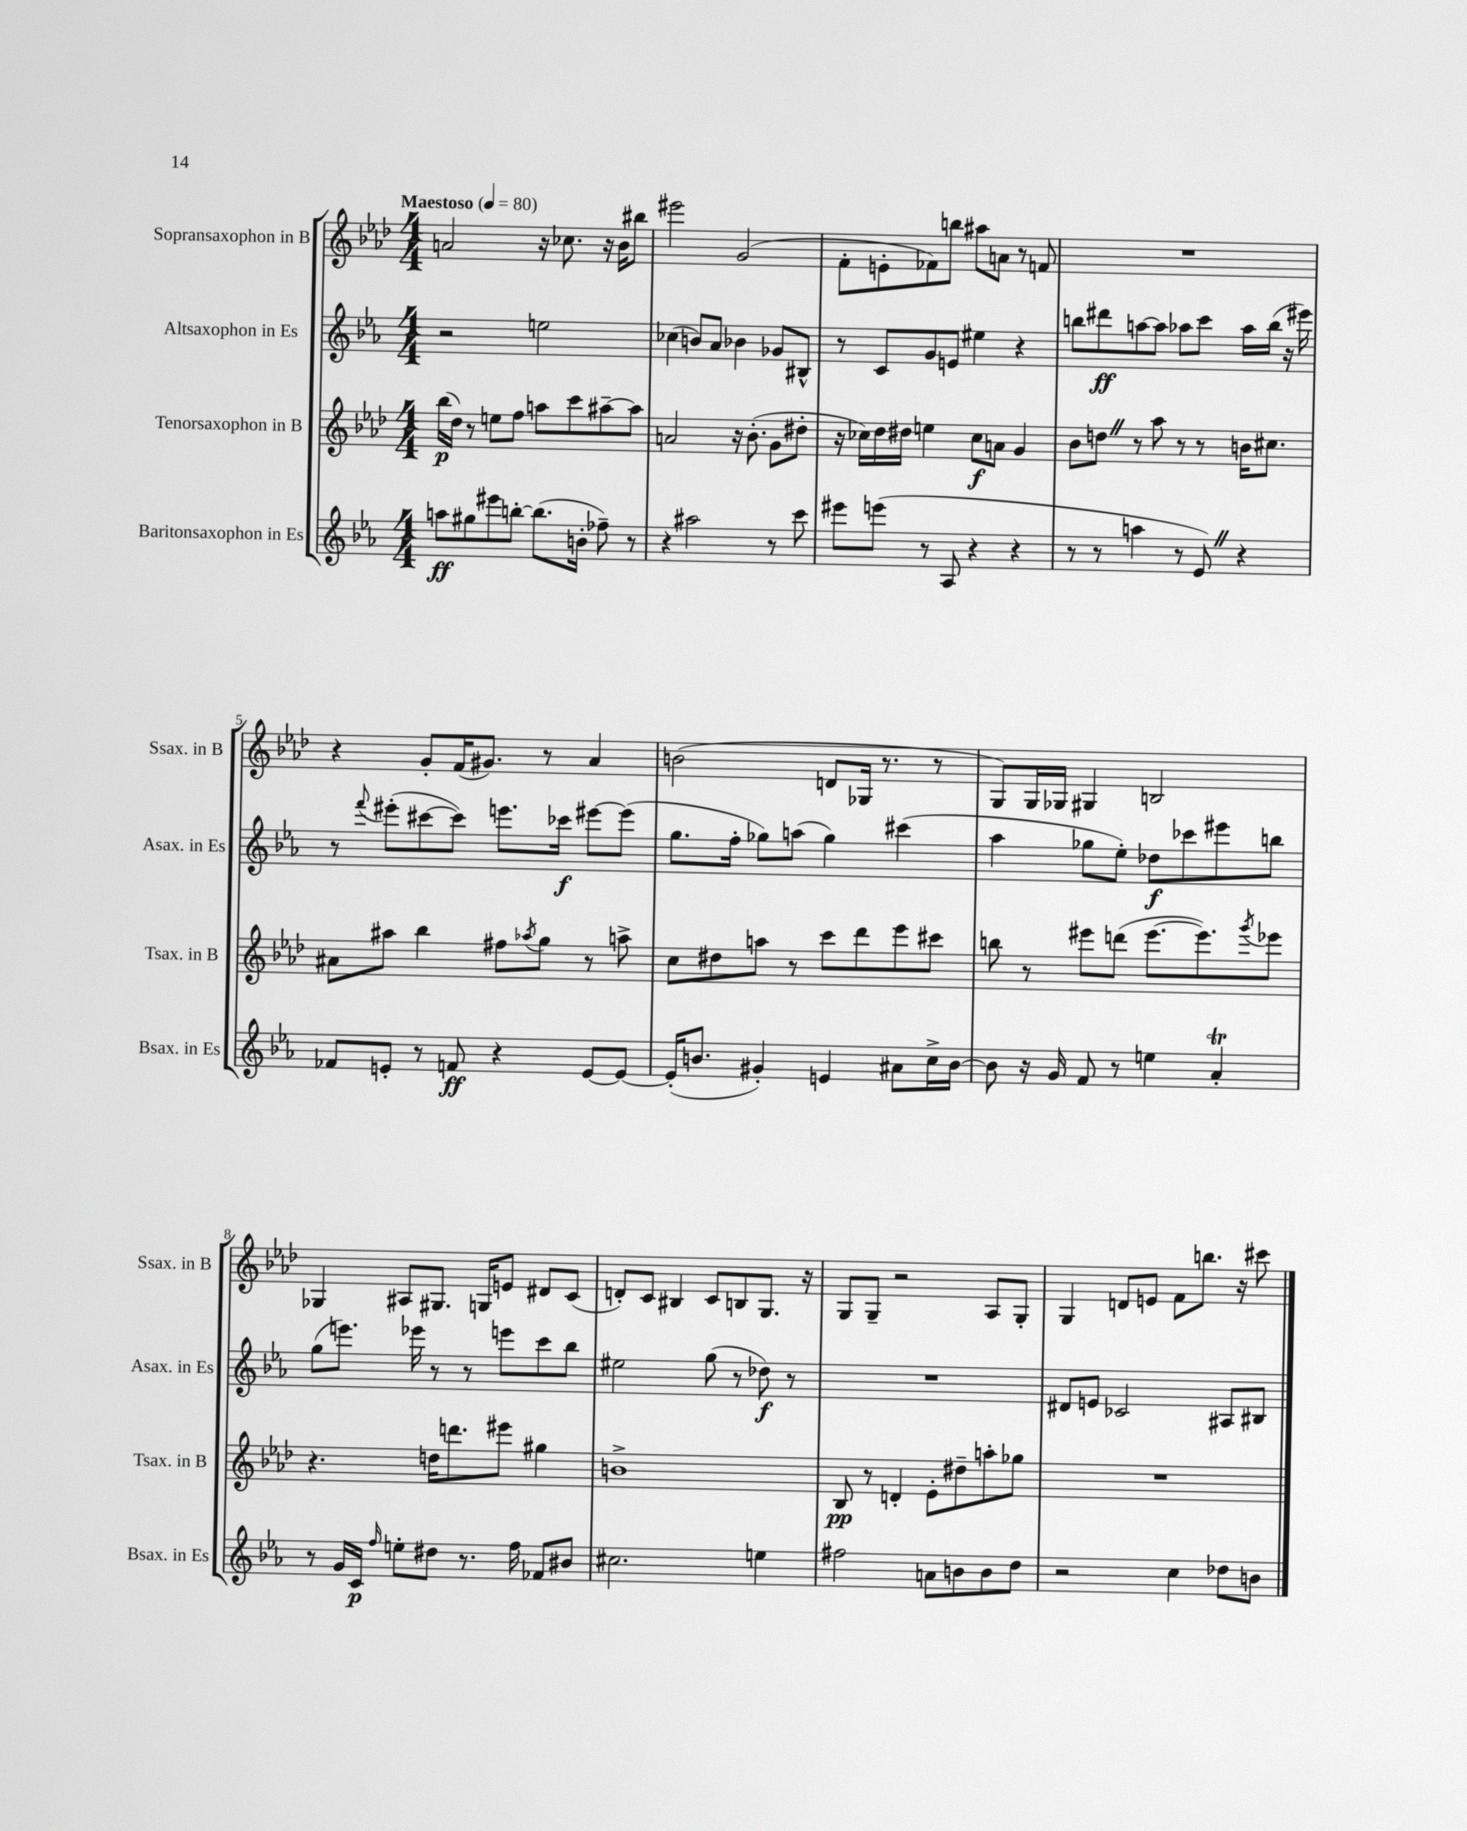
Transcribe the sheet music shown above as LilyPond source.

<<
\new StaffGroup <<
\new Staff = "s0" \with { instrumentName = "Sopransaxophon in B" shortInstrumentName = "Ssax. in B" } {
    \clef treble \key aes \major \numericTimeSignature \time 4/4 \tempo "Maestoso" 4 = 80
    a'2 r16 ces''8. r16 bes'16 bis''8 |
    eis'''2 g'2( |
    f'8-. e'8-. fes'8) b''8 ais''8 a'8 r8 f'8 |
    R1 |
    r4 g'8-. f'16( gis'8.) r8 aes'4 |
    b'2( d'8 ges16 r8. r8 |
    g8) g16 ges16 gis4 b2 |
    ges4 ais8 gis8. g16 e'8 dis'8 c'8( |
    d'8-.) c'8 bis4 c'8 b8 g8. r16 |
    g8 g8-- r2 aes8 g8-. |
    g4 d'8 e'8 f'8 b''8. r16 cis'''8 \bar "|." |
}
\new Staff = "s1" \with { instrumentName = "Altsaxophon in Es" shortInstrumentName = "Asax. in Es" } {
    \clef treble \key ees \major \numericTimeSignature \time 4/4
    r2 e''2 |
    ces''4( b'8) aes'8 bes'4 ges'8 bis8-^ |
    r8 c'8 g'8 e'8 eis''4 r4 |
    b''8 dis'''8\ff a''8~ a''8 aes''8 c'''8 aes''16 b''16( r16 eis'''16) |
    r8 \appoggiatura { f'''8 } eis'''8-.( cis'''8~ cis'''8) e'''8. ces'''16\f eis'''8~ eis'''8( |
    g''8. f''16-. ges''8) a''8( ges''4) cis'''4( |
    aes''4 ges''8 ees''8-.) des''8\f ces'''8 eis'''8 b''8 |
    g''8( e'''8.) ees'''16 r8 r8 e'''8 c'''8 bes''8 |
    eis''2 g''8( r8 des''8\f) r8 |
    R1 |
    dis'8 e'8 ces'2 ais8 bis8 \bar "|." |
}
\new Staff = "s2" \with { instrumentName = "Tenorsaxophon in B" shortInstrumentName = "Tsax. in B" } {
    \clef treble \key aes \major \numericTimeSignature \time 4/4
    bes''16\p( des''16) r8 e''8 f''8 a''8 c'''8 ais''8~-- ais''8 |
    a'2 r16 bes'8.-.( g'8 dis''8-. |
    r16 ces''16) des''16 dis''16 e''4 ces''8\f a'8 g'4 |
    bes'8 d''8 \once \override BreathingSign.text = \markup { \musicglyph "scripts.caesura.straight" } \breathe r8 aes''8 r8 r8 b'16 cis''8. |
    ais'8 ais''8 bes''4 fis''8 \acciaccatura { aes''8 } g''8 r8 a''8-> |
    c''8 dis''8 a''8 r8 c'''8 des'''8 ees'''8 cis'''8 |
    b''8 r8 eis'''8 d'''8( eis'''8.~ eis'''8.) \acciaccatura { g'''8 } ees'''8 |
    r4. d''16 d'''8. eis'''8 gis''4 |
    b'1-> |
    bes8\pp r8 d'4-. ees'8-. dis''8-- a''8-. ges''8 |
    R1 \bar "|." |
}
\new Staff = "s3" \with { instrumentName = "Baritonsaxophon in Es" shortInstrumentName = "Bsax. in Es" } {
    \clef treble \key ees \major \numericTimeSignature \time 4/4
    a''8\ff gis''8 eis'''8 b''8~-. b''8.( b'16-. fes''8--) r8 |
    r4 ais''2 r8 c'''8 |
    eis'''8 e'''8( r8 aes8 r4 r4 |
    r8 r8 a''4 r8 ees'8) \once \override BreathingSign.text = \markup { \musicglyph "scripts.caesura.straight" } \breathe r4 |
    fes'8 e'8-. r8 f'8\ff r4 e'8~ e'8~ |
    e'16-.( b'8. gis'4-.) e'4 ais'8 c''16-> b'16~ |
    b'8 r16 g'16 f'8 r8 e''4 aes'4-.\trill |
    r8 g'16 c'16\p \grace { f''16 } e''8-. dis''8 r8. f''16 fes'8 bis'8 |
    cis''2. e''4 |
    fis''2 a'8 b'8 b'8 d''8 |
    r2 c''4 des''8 b'8 \bar "|." |
}
>>
>>
